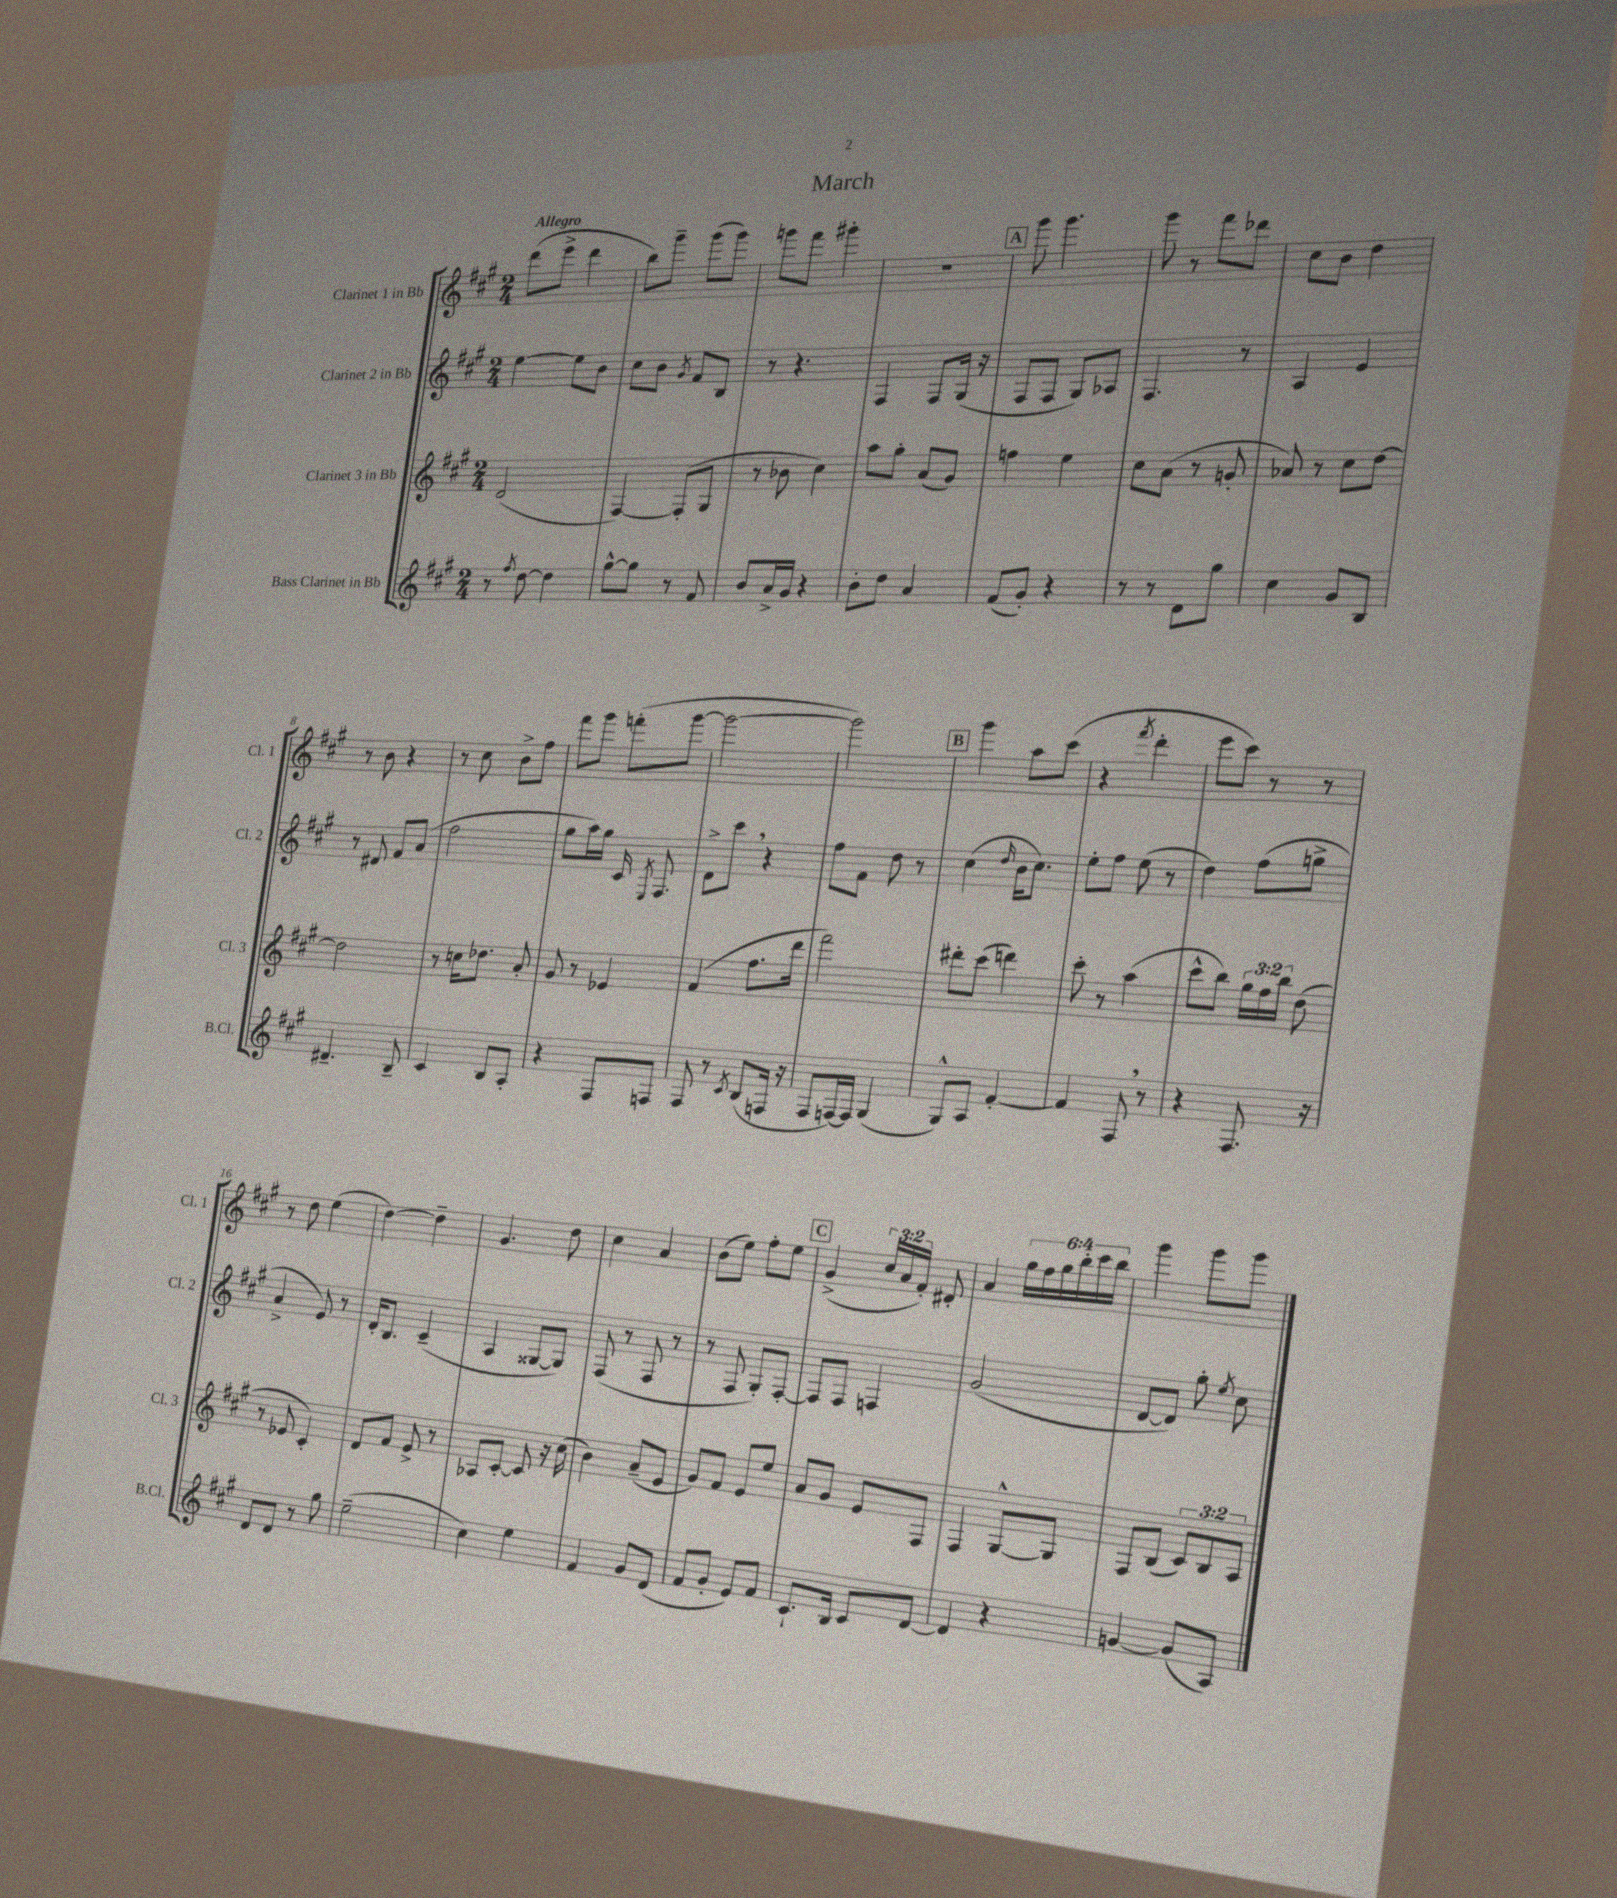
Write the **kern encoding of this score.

**kern	**kern	**kern	**kern
*staff4	*staff3	*staff2	*staff1
*clefG2	*clefG2	*clefG2	*clefG2
*k[f#c#g#]	*k[f#c#g#]	*k[f#c#g#]	*k[f#c#g#]
*M2/4	*M2/4	*M2/4	*M2/4
8r	(2d/	[4ee\	(8ddd\L
8qff#/	.	.	.
[8dd\	.	.	8eee^\J
4dd\]	.	8ee\]L	4ddd\
.	.	8b\J	.
=	=	=	=
[8gg#^^\L	[4F#/)	8cc#\L	8bb\L)
8gg#\]J	.	8b\J	8ggg#~\J
.	.	8qg#/	.
8r	(8F#'/]L	8f#/L	(8ggg#\L
8f#/	8G#/J	8B/J	8ggg#\J)
=	=	=	=
8b/L	8r	8r	8ggg\L
16a^/L	8b-\	4.r	8fff#\J
16g#/JJ	.	.	.
4r	4cc#\)	.	4ggg#'\
=	=	=	=
8b'\L	8aa\L	4F#/	2r
8dd\J	8gg#'\J	.	.
4a/	(8a/L	8F#/L	.
.	8g#/J)	(16G#/Jk	.
.	.	16r	.
=	=	=	=
(8f#/L	4ff\	8F#/L	8ggg#\
8g#'/J)	.	8F#/J	4.ggg#\
4r	4ee\	8G#/L)	.
.	.	8A-/J	.
=	=	=	=
8r	8cc#\L	4.F#/	8ggg#\
8r	(8a\J	.	8r
8d\L	8r	.	8fff#\L
8gg#\J	8g'/	8r	8ddd-\J
=	=	=	=
4cc#\	8a-/)	4A/	8cc#\L
.	8r	.	8b\J
8g#/L	8cc#\L	4e/	4dd\
8B/J	[8dd\J	.	.
=	=	=	=
4.d#~/	2dd\]	8r	8r
.	.	8d#/	8b\
.	.	8f#/L	4r
8B~/	.	(8a/J	.
=	=	=	=
4c#/	8r	2ff#\	8r
.	16cc\LK	.	8cc#\
.	8.dd-\J	.	.
8B/L	.	.	8b^\L
8A'/J	8a'/	.	8ff#\J
=	=	=	=
4r	8g#/	8gg#\L	8fff#\L
.	8r	16aa\L)	8ggg#\J
.	.	16gg#\JJ	.
8F#/L	4e-/	16c#/	(8fff'\L
.	.	8qE/	.
.	.	8.F#/	.
8F/J	.	.	[8ggg#\J
=	=	=	=
8F#/	(4f#/	8d^\L	2ggg#\_
8r	.	8ccc#\J	.
8qc#/	.	.	.
(8B/L	8.ff#\L	4r	.
16F/Jk	.	.	.
16r	16ddd\Jk	.	.
=	=	=	=
8F#/L	2fff#\)	8ff#\L	2ggg#\])
[16F/L)	.	8f#\J	.
16F/]JJ	.	.	.
(4G#/	.	8dd\	.
.	.	8r	.
=	=	=	=
8G#^^/L)	8ddd#'\L	(4cc#\	4ggg#\
8A/J	(8ccc#\J	.	.
.	.	16qqdd/	.
[4f#'/	4ddd\)	16b\LK	8aa\L
.	.	8.cc#\J)	.
.	.	.	(8ccc#\J
=	=	=	=
4f#/]	8ccc#'\	8ee'\L	4r
.	8r	8ff#\J	.
.	.	.	8qfff#/
8F#/	(4aa\	(8ee\	4ddd'\
8r	.	8r	.
=	=	=	=
4r	8ccc#^^\L	4dd\)	8eee\L
.	8bb\J)	.	8ccc#\J)
8.F#/	24gg#\LL	(8ff#\L	8r
.	24ff#\	.	.
.	24bb\JJ	.	.
.	(8dd\	8gg^\J	8r
16r	.	.	.
=	=	=	=
8d/L	8r	4a^/	8r
8d/J	8e-/	.	8dd\
8r	4c#'/)	8e/)	(4ee\
8gg#\	.	8r	.
=	=	=	=
(2ee~\	8d/L	16d'/LK	[4dd\)
.	.	8.B/J	.
.	8f#/J	.	.
.	8e^/	(4c#~/	4dd~\]
.	8r	.	.
=	=	=	=
4cc#\)	8A-/L	4A/	4.g#/
.	[8c#'/J	.	.
4ee\	8c#/]	[8G##/L	.
.	16r	8G##/]J)	8dd\
.	(16cc#\	.	.
=	=	=	=
4f#/	4b\)	(8F#/	4cc#\
.	.	8r	.
8g#/L	(8a~/L	8F#/	4a/
(8d/J	8e/J	8r	.
=	=	=	=
8f#/L	8g#/L)	8r	(8b\L
8g#'/J	8f#/J	8F#/	8ee\J)
8e/L)	8e/L	8G#'/L)	8ff#'\L
8f#/J	8ee/J	[8F#'/J	8ee\J
=	=	=	=
8.c#`/L	8a/L	8F#/]L	(4g#^/
.	8g#/J	8F#/J	.
16B/Jk	.	.	.
8c#/L	8e/L	4F/	24cc#/LL
.	.	.	24a/
.	.	.	24f#'/JJ)
[8d/J	8F#/J	.	8d#'/
=	=	=	=
4d/]	4F#/	(2g#/	4a/
4r	[8G#^^/L	.	24gg#\LL
.	.	.	24ff#\
.	.	.	24gg#\
.	8G#/]J	.	24bb'\
.	.	.	24ccc#\
.	.	.	24bb\JJ
=	=	=	=
[4g/	8F#/L	[8d/L	4ggg#\
.	(8B/J	8d/]J)	.
(8g/]L	12c#/L)	8gg#'\	8ggg#\L
.	12B/	.	.
.	.	8qee/	.
8A/J)	.	8cc#\	8ggg#\J
.	12A/J	.	.
==	==	==	==
*-	*-	*-	*-
